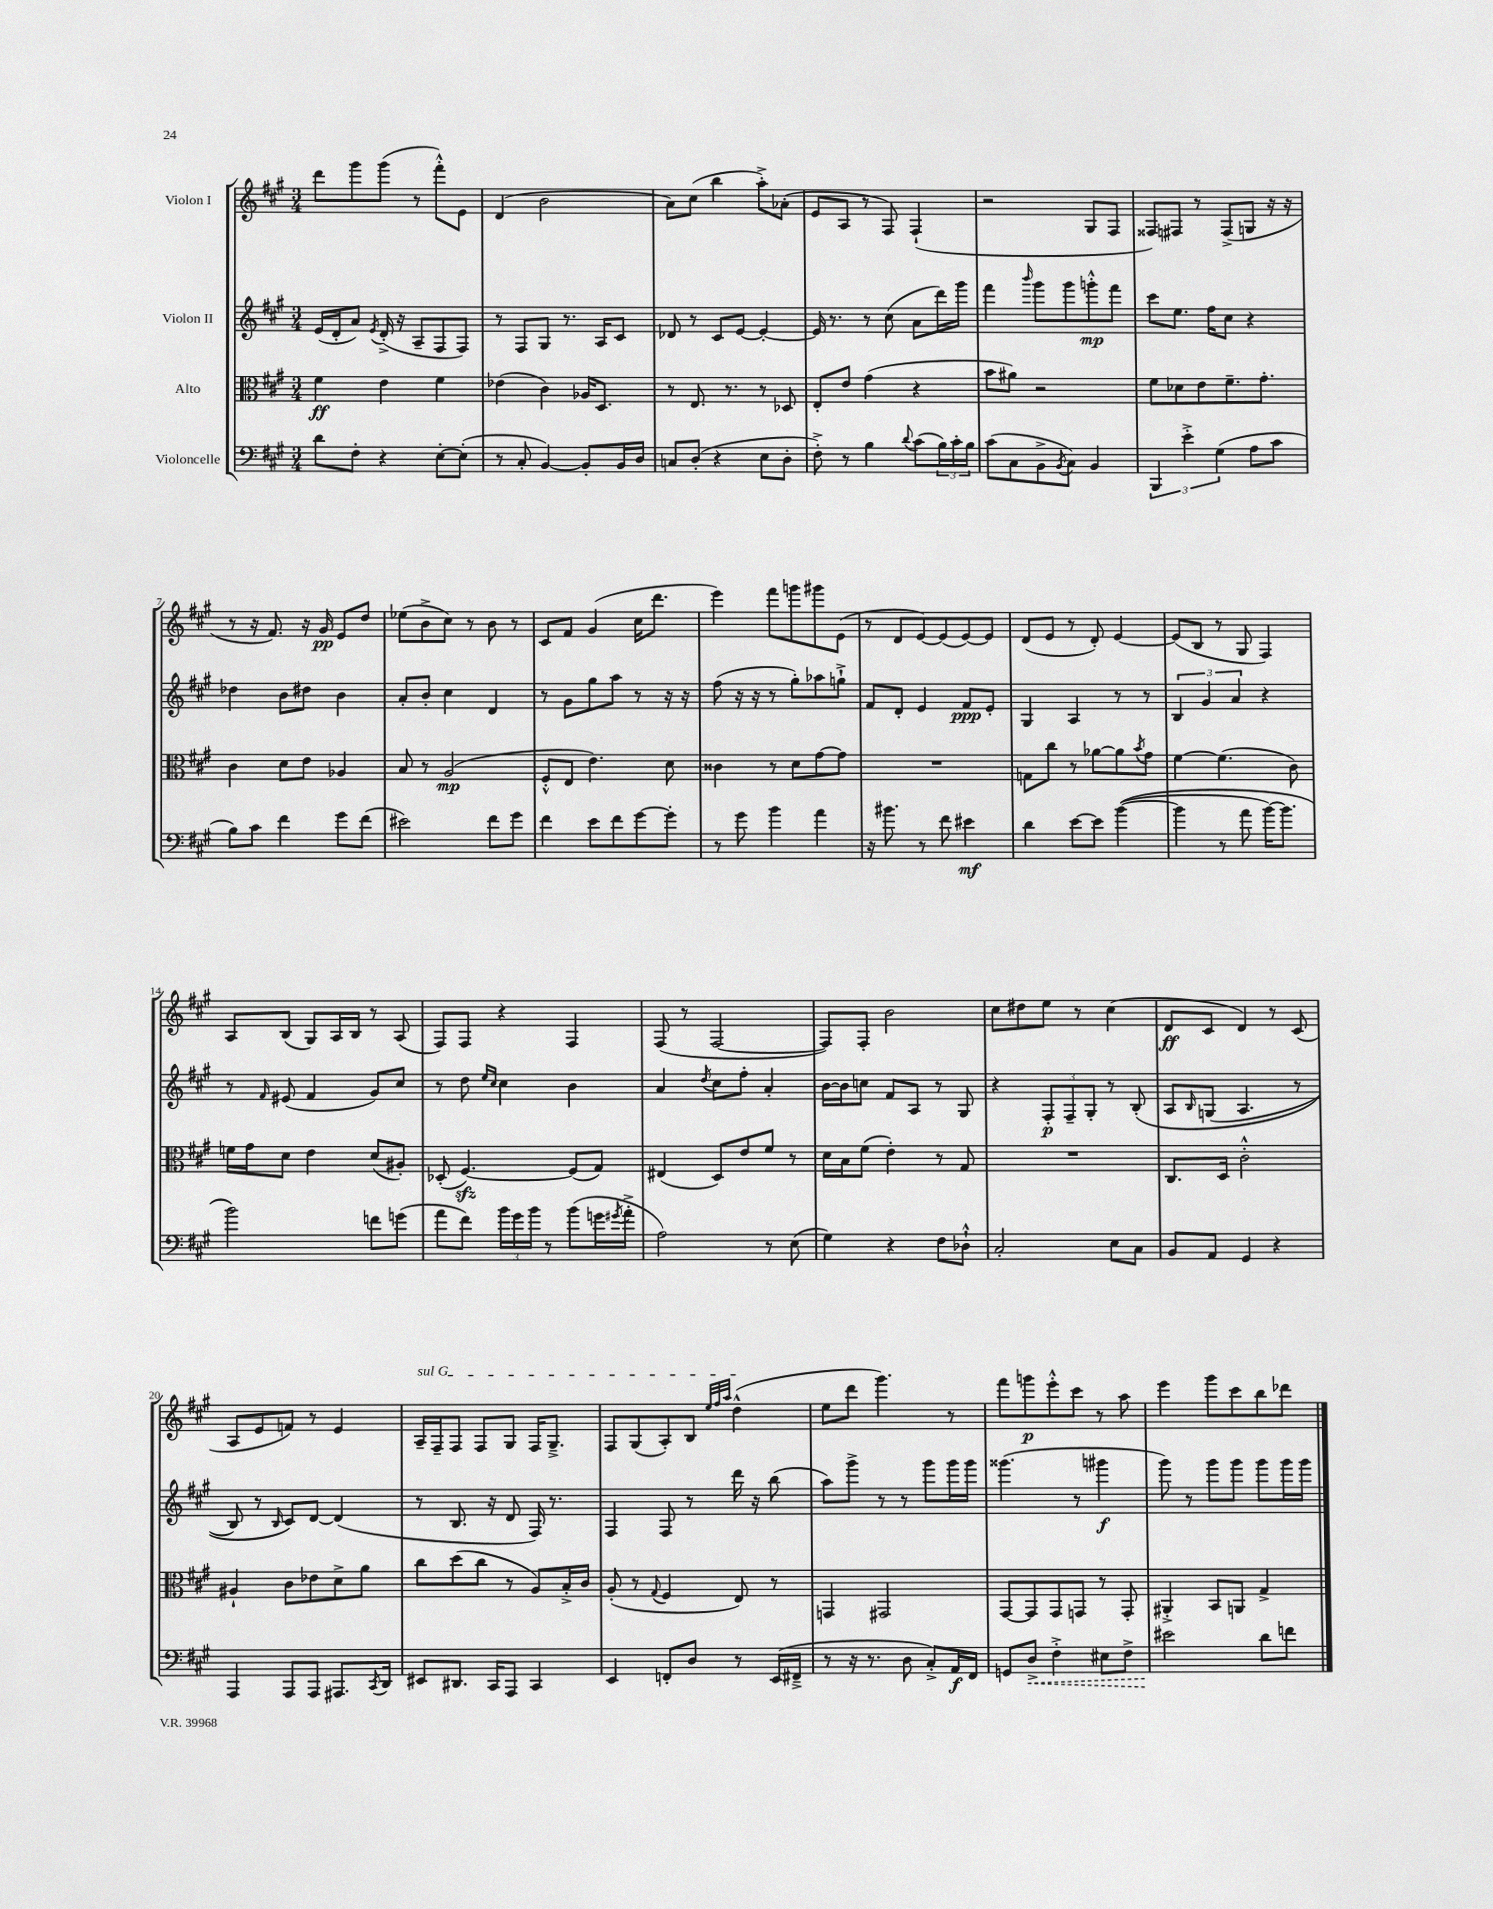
<<
\new StaffGroup <<
\new Staff = "s0" \with { instrumentName = "Violon I" } {
    \clef treble \key a \major \numericTimeSignature \time 3/4
    d'''8 gis'''8 gis'''8( r8 fis'''8-.-^) e'8 |
    d'4( b'2 |
    a'8) cis''8( b''4 a''8-.->) aes'8-.( |
    e'8 a8 r8 fis8) fis4-!( |
    r2 gis8 fis8 |
    fisis8) fis8 r8 fis8->( g8 r16 r16 |
    r8 r16 fis'8.) r16 gis'16\pp e'8 d''8 |
    ees''8( b'8-> cis''8) r8 b'8 r8 |
    cis'8 fis'8 gis'4( cis''16 d'''8. |
    e'''4) fis'''8 g'''8 gis'''8 e'8( |
    r8 d'8 e'8~) e'8( e'8~) e'8 |
    d'8( e'8 r8 d'8-.) e'4~ |
    e'8( b8 r8 gis8 fis4) |
    a8 b8( gis8) a16 b16 r8 a8( |
    fis8) fis8 r4 fis4 |
    fis8( r8 fis2~ |
    fis8) fis8-. b'2 |
    cis''8 dis''8 e''8 r8 cis''4( |
    d'8\ff cis'8 d'4) r8 cis'8( |
    a8 e'8 f'8) r8 e'4 |
    \once \override TextSpanner.bound-details.left.text = \markup { \italic "sul G" } a16--\startTextSpan fis16-- fis8 fis8 gis8 fis16 gis8.---> |
    fis8 gis8( a8-.) b8 \grace { e''32 fis''32 a''32 } d''4-^\stopTextSpan( |
    e''8 d'''8 gis'''4.) r8 |
    fis'''8 g'''8\p e'''8-.-^ cis'''8 r8 a''8 |
    e'''4 gis'''8 cis'''8 b''8 des'''8 \bar "|." |
}
\new Staff = "s1" \with { instrumentName = "Violon II" } {
    \clef treble \key a \major \numericTimeSignature \time 3/4
    e'16( d'16-. a'8) \acciaccatura { e'8 } d'16-.->( r16 a8-- fis8 fis8) |
    r8 fis8 gis8 r8. a16 cis'8 |
    des'8 r8 cis'8 e'8~ e'4~-. |
    e'16 r8. r8 cis''8( a'8 d'''16) gis'''16 |
    fis'''4 \grace { b'''16 } gis'''8 gis'''8 g'''8-.-^\mp fis'''8 |
    cis'''8 e''8. fis''16 cis''8 r4 |
    des''4 b'8 dis''8 b'4 |
    a'8-. b'8-. cis''4 d'4 |
    r8 gis'8 gis''8 a''8 r8 r16 r16 |
    fis''8( r16 r16 r8 gis''8-.) aes''8 g''8-!-> |
    fis'8 d'8-. e'4 fis'8\ppp e'8-. |
    gis4 a4 r8 r8 |
    \tuplet 3/2 { b4 gis'4 a'4 } r4 |
    r8 \grace { fis'16 } eis'8( fis'4 gis'8) cis''8 |
    r8 d''8 \grace { e''16 cis''16 } cis''4 b'4 |
    a'4 \acciaccatura { d''8 } cis''8 fis''8-. a'4-. |
    b'16~ b'16 c''8 fis'8 a8 r8 gis8 |
    r4 \tuplet 3/2 { fis8-.\p fis8-- gis8-. } r8 b8-.\( |
    a8 \grace { b16 } g8( a4. r8 |
    b8) r8 \grace { b16 } cis'8\) d'8~ d'4( |
    r8 b8. r16 d'8 fis16) r8. |
    fis4 fis8 r8 d'''16 r16 b''8( |
    a''8) gis'''8-> r8 r8 gis'''8 gis'''16 gis'''16 |
    gisis'''4.( r8 gis'''4\f |
    gis'''8) r8 gis'''8 gis'''8 gis'''8 gis'''16 gis'''16 \bar "|." |
}
\new Staff = "s2" \with { instrumentName = "Alto" } {
    \clef alto \key a \major \numericTimeSignature \time 3/4
    fis'4\ff e'4 fis'4 |
    ees'4( cis'4) aes16 d8. |
    r8 e8. r8. r8 des8 |
    e8-. e'8 gis'4( r4 |
    b'8 ais'8) r2 |
    fis'8 des'8 e'8 fis'8.-- gis'8.-. |
    cis'4 d'8 e'8 aes4 |
    b8 r8 a2\mp( |
    fis8-.-^ e8 e'4.) d'8 |
    cisis'4 r8 d'8 gis'8~ gis'8 |
    R2. |
    g8 cis''8 r8 aes'8~ aes'8 \acciaccatura { b'8 } gis'8 |
    fis'4~ fis'4.( cis'8) |
    f'16 gis'16 d'8 e'4 d'8( ais8-.) |
    des8-.( fis4.~\sfz) fis8( gis8) |
    eis4( d8) e'8 fis'8 r8 |
    d'16 b16 fis'8( e'4-.) r8 gis8 |
    R2. |
    cis8. d16 cis'2-.-^ |
    ais4-! cis'8 ees'8 d'8-> a'8 |
    cis''8 d''8( cis''8 r8 a8) b16-.-> cis'16 |
    a8-.( r8 \appoggiatura { gis8 } fis4 e8) r8 |
    g,4 gis,2 |
    gis,8~ gis,8 gis,8 g,8 r8 g,8-. |
    ais,4-.-> b,8 a,8 gis4-> \bar "|." |
}
\new Staff = "s3" \with { instrumentName = "Violoncelle" } {
    \clef bass \key a \major \numericTimeSignature \time 3/4
    d'8 fis8-. r4 e8~-. e8-.( |
    r8 cis8-. b,4~) b,8-. b,16 d16 |
    c8 d8-.( r4 e8 d8-. |
    fis8-.->) r8 b4 \appoggiatura { d'8 } cis'8( \tuplet 3/2 { b16) cis'16-. b16 } |
    cis'8( cis8 b,8-> \acciaccatura { b,8 } cis8) b,4 |
    \tuplet 3/2 { b,,4 e'4-.-> gis4( } a8 cis'8 |
    b8) cis'8 fis'4 gis'8 fis'8( |
    eis'2) fis'8 gis'8 |
    fis'4 e'8 fis'8 gis'8~ gis'8-. |
    r8 gis'8 b'4 a'4 |
    r16 bis'8. r8 fis'8 eis'4\mf |
    d'4 e'8~ e'8 b'4~(\( |
    b'4 r8 a'8 b'16~) b'8. |
    b'2\) f'8 g'8( |
    a'8 fis'8) \tuplet 3/2 { b'16 gis'16 b'16 } r8 b'8( g'16 \acciaccatura { gis'8 } a'16-.-> |
    a2) r8 e8( |
    gis4) r4 fis8 des8-!-^ |
    cis2-. e8 cis8 |
    b,8 a,8 gis,4 r4 |
    a,,4 a,,8 a,,8 ais,,8. \acciaccatura { cis,8 } d,16 |
    eis,8 dis,8. cis,16 a,,8 cis,4 |
    e,4 f,8-. d8 r8 e,16( fis,16---> |
    r8 r16 r8. d8 cis8-.->) a,16\f fis,16 |
    g,8 \once \override Hairpin.style = #'dashed-line d8->\< fis4-.-> eis8 fis8-> |
    eis'2\! d'8 f'8 \bar "|." |
}
>>
>>
